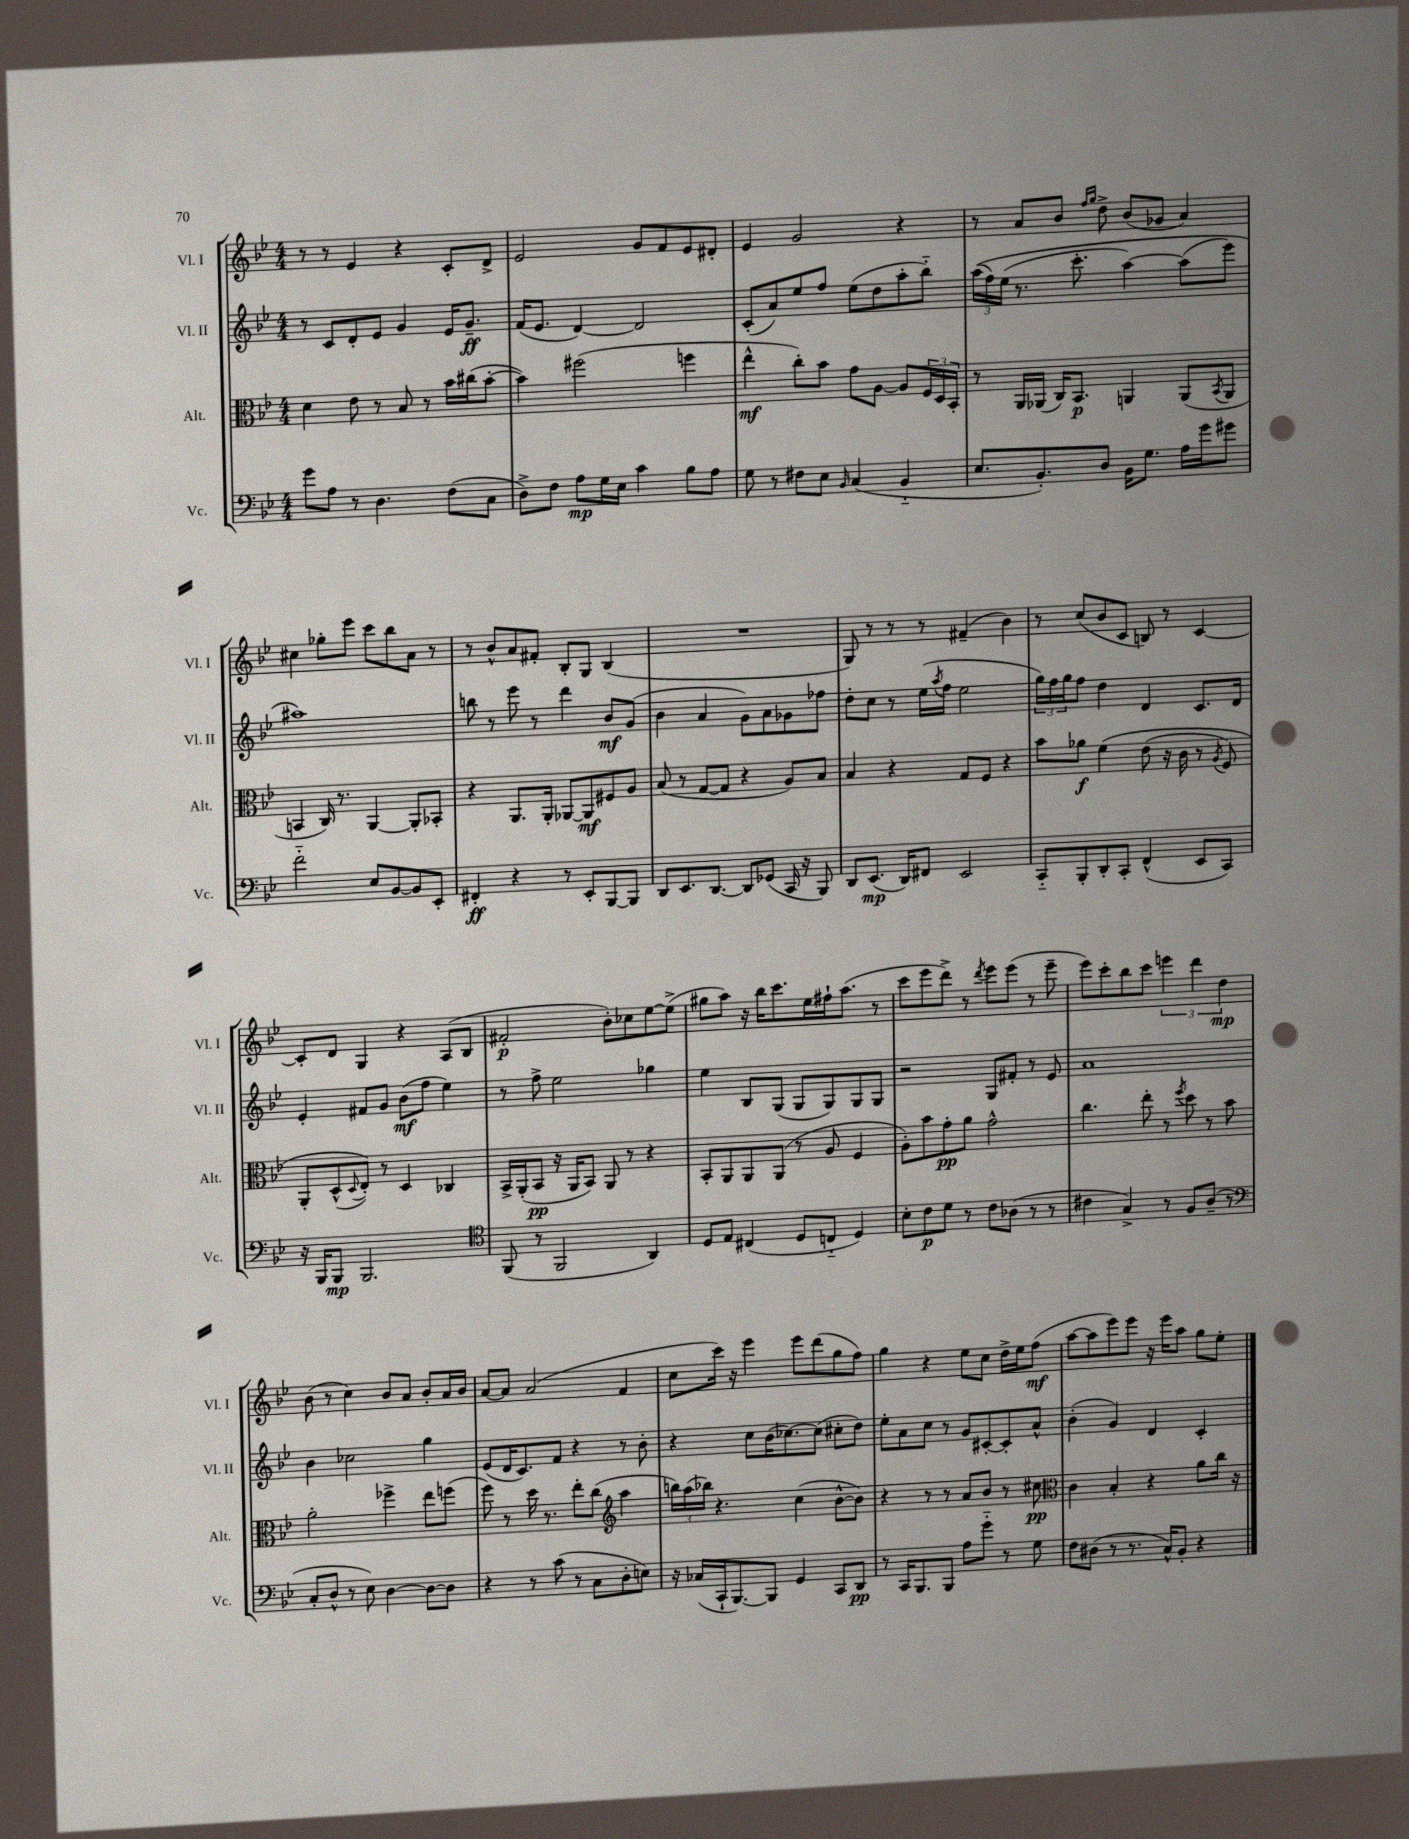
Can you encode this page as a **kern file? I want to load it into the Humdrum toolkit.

**kern	**kern	**kern	**kern
*staff4	*staff3	*staff2	*staff1
*clefF4	*clefC3	*clefG2	*clefG2
*k[b-e-]	*k[b-e-]	*k[b-e-]	*k[b-e-]
*M4/4	*M4/4	*M4/4	*M4/4
8g	4d	8r	8r
8A	.	8c	8r
8r	8e-	8d'	4e-
4.D	8r	8e-	.
.	8B-	4g	4r
.	8r	.	.
(8F	16b-	16e-	8c'
.	(16cc#	8.g~	.
8C	[8b-'	.	8d^
=	=	=	=
8D^)	4b-])	(16f	2e-
.	.	8.e-	.
8F	.	.	.
8A	(2ff#	[4d)	.
16G	.	.	.
16E-	.	.	.
4c	.	2d]	8g
.	.	.	8f
8B-	4ff	.	8e-
8A	.	.	8d#'
=	=	=	=
8G	4ee-^^	(8c'	4e-
8r	.	8a)	.
8F#	8cc')	8ee-	2g
8E-	8b-	8ff	.
16qqBB-	.	.	.
(4C	8g	(8ee-	.
.	[8A	8dd	.
4BB-'~	8A]	8aa'	4r
.	24F	8bb-'~)	.
.	24D	.	.
.	24BB-'	.	.
=	=	=	=
8.E-	8r	&((24aa	8r
.	.	24ff)	.
.	.	(24ee-	.
.	16AA	8.r	8a
8.BB-')	(16AA-	.	.
.	16C)	.	8b-
.	8.BB-	8.ccc'	.
.	.	.	16qqff
.	.	.	16qqgg
8D	.	.	8dd^
16BB-	4AA	[4aa)	(8b-
8.G	.	.	.
.	.	.	8g-
16A	(8AA	(8aa]	4a)
16g	.	.	.
.	8qBB-	.	.
8g#	8AA	8eee-)	.
=	=	=	=
2f'~	4BB	1aa#&)	4cc#
.	16C)	.	8gg-'
.	8.r	.	.
.	.	.	8eee-
8E-	[4AA	.	8ccc
[8BB-	.	.	8bb-
8BB-]	8AA']	.	8a
8EE-'	8BB-'	.	8r
=	=	=	=
4FF#'	4r	8bb	8r
.	.	8r	8b-^^
4r	8.AA	8eee-	8a
.	.	8r	8f#'
.	16AA'	.	.
8r	[8AA-	4ddd	8B-'
8EE-'	8AA-]	.	8G
[8BBB-	8F#	8b-	(4B-
8BBB-]	8A	(8g	.
=	=	=	=
8DD	(8B-	4b-	1r
8.EE-	8r	.	.
.	[8G	4a	.
[8.DD	.	.	.
.	8G]	.	.
8DD]	4r	8g)	.
(8GG-	.	8a	.
16CC	8A)	8g-	.
16r	.	.	.
8BBB-)	8B-	8ff-	.
=	=	=	=
8DD	4B-	8dd'	8G)
(8.EE-	.	8cc	8r
.	4r	8r	8r
16DD)	.	.	.
8FF#	.	(16ee-	8r
.	.	8qaa	.
.	.	16ff	.
2EE-	8G	2ee-	(4f#~
.	8F	.	.
.	4r	.	4b-)
=	=	=	=
8CC'~	8b-	24gg)	8r
.	.	24ff	.
.	.	24gg	.
8BBB-'	8a-	8ff	(8cc
8DD'	&(4f	4dd	8b-
8CC'	.	.	8c
(4FF^^	(8e-	4d	8B)
.	16r	.	8r
.	16c	.	.
8EE-	8r	8.c	[4c
.	8qA	.	.
8CC)	8F)	.	.
.	.	16d	.
=	=	=	=
16r	8AA'	4e-'	8c']
16BBB-	.	.	.
8BBB-	(8D^^	.	8d
.	8qqD	.	.
2.BBB-	8E-')&)	8f#	4G
.	8r	8g	.
.	4D	(8b-	4r
.	.	8ff	.
.	4C-	4ee-)	(8A
.	.	.	8B-
=	=	=	=
*clefC4	*	*	*
(8FF	16BB-^	8r	2f#'
.	(16AA'	.	.
8r	8BB-	8ff^	.
2FF	16r	2ee-	.
.	16AA	.	.
.	8BB-)	.	.
.	8AA	.	8b-')
.	8r	.	8cc-
4AA)	4r	4gg-	[8ee-
.	.	.	(8ee-^]
=	=	=	=
8D	8BB-'	4ee-	8gg#
8E-	8AA	.	8aa)
(4C#	8AA	8B-	16r
.	.	.	16bb-
.	(8AA	(8G	8.ccc
8D	8r	8G	.
.	.	.	16ee-
8C'~	8A	8G)	16ff#`
.	.	.	(8.aa
4D)	4F	8G	.
.	.	8G	8r
=	=	=	=
8B-'	8A')	2r	8ccc
8c	8b-	.	8eee-
8d	8g'	.	8ddd^)
8r	8a	.	8r
.	.	.	8qddd
8c	2g^^	8G	8eee-
(8A-	.	8f#'	(8eee-
8r	.	8r	8r
8r	.	8e-	8eee-~
=	=	=	=
4c#	4.cc	1a	8eee-)
.	.	.	8ccc'
4G^)	.	.	8bb-
.	8ee-'	.	8ccc
8r	8r	.	6eee
.	8qff	.	.
8F	8dd	.	.
.	.	.	6ddd
(8A~	8r	.	.
.	.	.	6dd
8r	8b-	.	.
=	=	=	=
*clefF4	*	*	*
8C'	2a'	4b-	(8b-
8D^^	.	.	8r
8r	.	2cc-	4cc)
8E-)	.	.	.
[4D	4ff-^	.	8b-
.	.	.	8a
8D_	8ee-	4gg	8b-'
8D]	(8ff	.	16a
.	.	.	16b-
=	=	=	=
4r	8ff)	(8e-	[8a
.	8r	16d	8a]
.	.	8.c)	.
8r	16dd	.	(2a
.	8.r	.	.
(8c	.	8f	.
8r	8ee-'	4r	.
8C	(8cc	.	.
*	*clefG2	*	*
8D'	4aa	8r	4f
8E)	.	8b-'	.
=	=	=	=
16r	24bb)	4r	8cc
.	(24aa	.	.
(16C-	.	.	.
.	24bb-)	.	.
16CC`	4.r	.	16ccc)
[8.BBB-)	.	.	16r
.	.	8cc	4eee-
8BBB-]	.	(16b-	.
.	.	[8.cc-)	.
4GG	(4cc	.	8eee-
.	.	(8cc-]	(8ddd
8CC	[8b-^^	8cc#'	8gg
8DD	8b-])	8dd)	8ff)
=	=	=	=
8r	4r	8ee-'	4gg
16CC	.	8a	.
8.BBB-	.	.	.
.	8r	8cc	4r
8BBB-	8r	8r	.
8A	8a	8g	8ee-
8g'~	8b-	[8c#'	8cc
8r	8r	8c#']	16dd^
.	.	.	16ee-
8G	8cc#	8a^^	(8ff
=	=	=	=
*	*clefC3	*	*
8F	4c	(4b-'	[8aa
(8D#	.	.	8aa]
8r	4B-'	4g)	8eee-)
8.r	.	.	8eee-
.	4r	4d	16r
16C^^)	.	.	16eee-
8BB-'	.	.	8aa
4r	8a	4c'	8gg
.	16cc	.	8ee-'
.	16r	.	.
==	==	==	==
*-	*-	*-	*-
